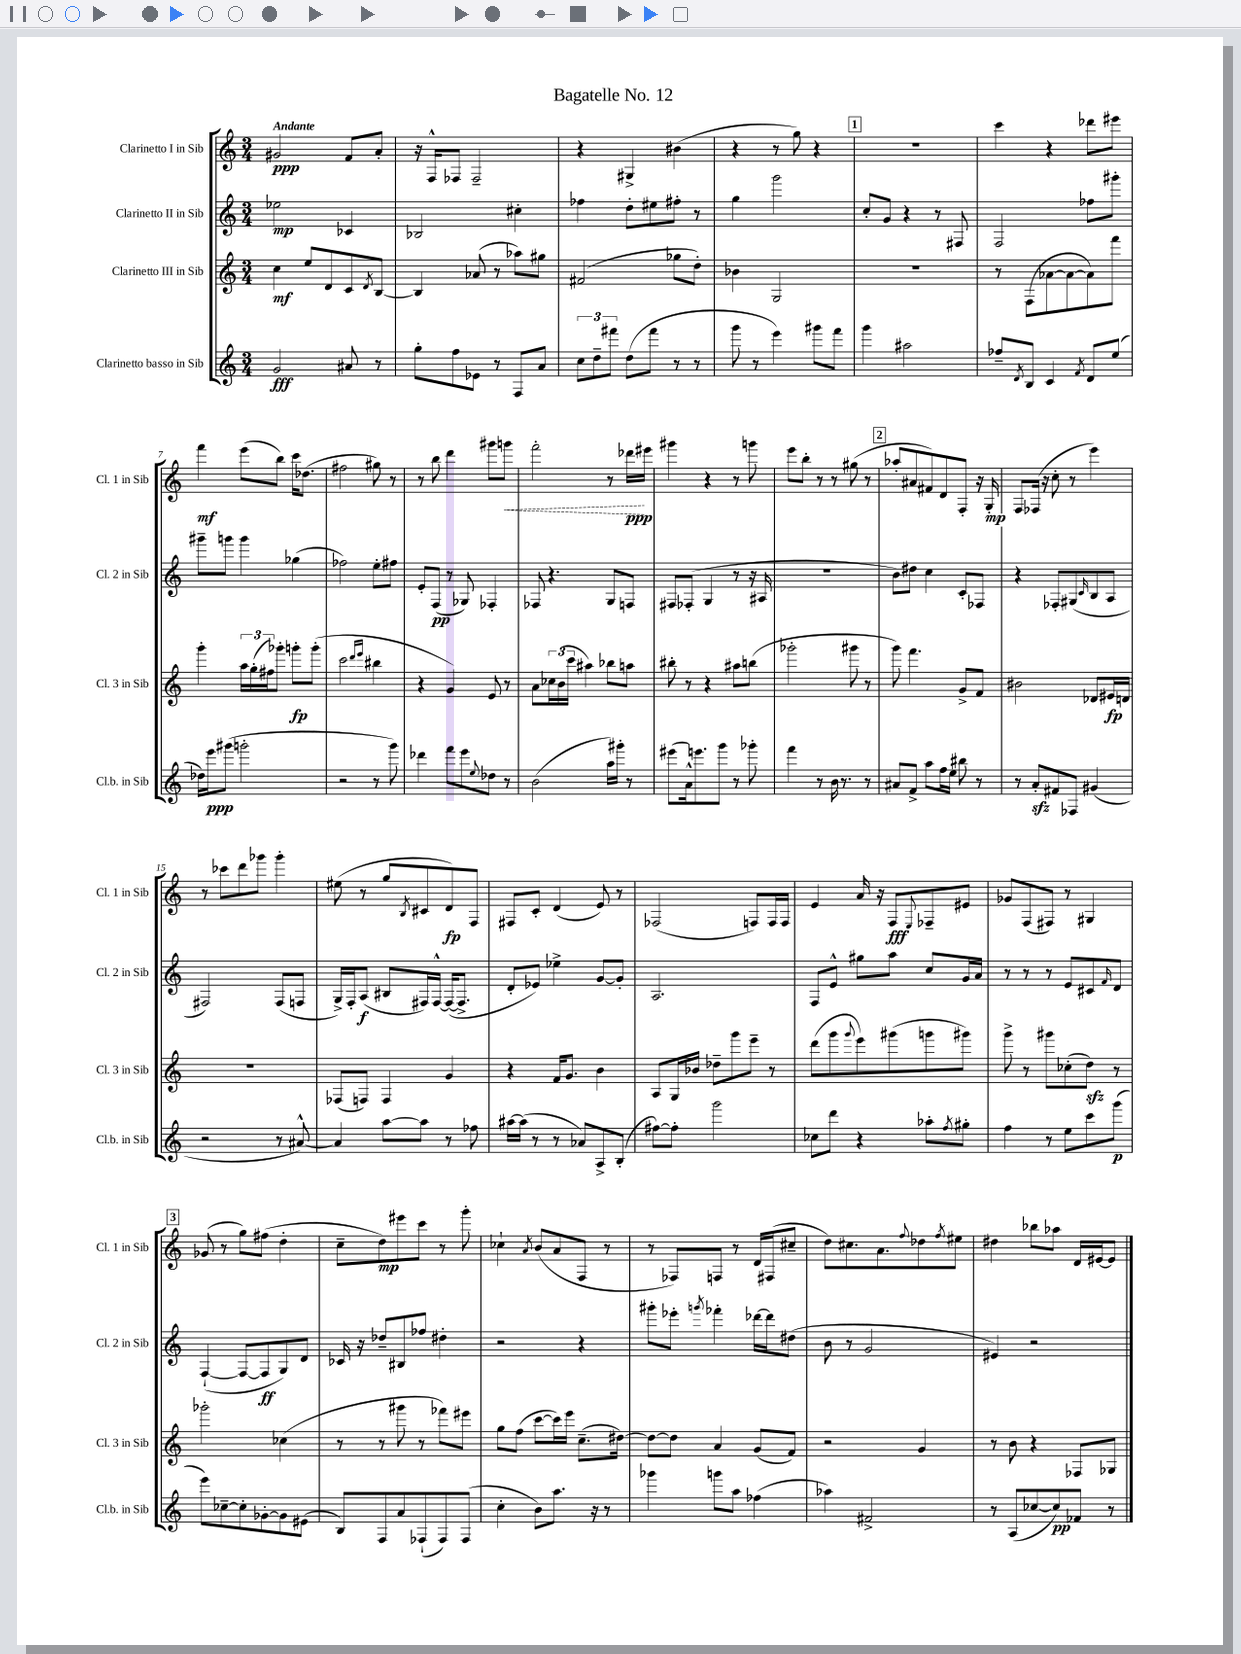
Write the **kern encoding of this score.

**kern	**kern	**kern	**kern
*staff4	*staff3	*staff2	*staff1
*clefG2	*clefG2	*clefG2	*clefG2
*k[]	*k[]	*k[]	*k[]
*M3/4	*M3/4	*M3/4	*M3/4
2g/	4cc\	2ee-\	2g#/
.	8ee/L	.	.
.	8d/	.	.
8a#/	8c/	4c-/	8f/L
.	8qd/	.	.
8r	[8B/J	.	8a'/J
=	=	=	=
8gg'\L	4B/]	2B-/	16r
.	.	.	16F^^/LK
8ff\	.	.	8F-/J
8e-\J	(8a-/	.	2F-~/
8r	8r	.	.
8F/L	8aa-\L)	4cc#'\	.
8a/J	8gg#\J	.	.
=	=	=	=
12cc\L	(2f#/	4ff-\	4r
12dd~\	.	.	.
12fff#\J	.	.	.
(8dd\L	.	8dd'\L	4G#^/
8fff#\J	.	8ee#\	.
8r	8gg-\L	8ff#'\J	(4b#\
8r	8dd'\J)	8r	.
=	=	=	=
8ggg\	4b-\	4gg\	4r
8r	.	.	.
4eee\)	2G/	2ggg\	8r
.	.	.	8gg\)
8ggg#\L	.	.	4r
8fff\J	.	.	.
=	=	=	=
4ggg\	2.r	8cc'/L	2.r
.	.	8g/J	.
2aa#\	.	4r	.
.	.	8r	.
.	.	8F#/	.
=	=	=	=
8ff-~/L	8r	2F/	4ccc\
8qd/	.	.	.
8B/J	(8F\L	.	.
4c/	[8a-\	.	4r
.	8a-\_	.	.
8qf/	.	.	.
8d/L	8a-\])	8ff-\L	8ddd-\L
(8ee/J	8fff\J	8ggg#'\J	8eee#\J
=	=	=	=
16dd-\LL)	4ggg'\	8ggg#~\L	4fff\
16eee\J	.	.	.
(8ggg#\J	.	8ggg\J	.
2ggg'\	24aa\LL	4ggg\	(8eee\L
.	(24gg'\	.	.
.	24ff#\J)	.	.
.	8ggg-'\J	.	8bb\J)
.	8ggg'\L	(4gg-\	16ccc\LK
.	.	.	(8.dd-\J
.	(8ggg'\J	.	.
=	=	=	=
2r	2ccc\	2ff-\)	2ff#\
.	16qqddd/LL	.	.
.	16qqeee/JJ	.	.
8r	4bb#\	8ee'\L	8gg#\)
8ggg\)	.	8ff#\J	8r
=	=	=	=
4ddd-\	4r	8e'/L	8r
.	.	(8F/J	8bb\
8fff\L	4g/)	8r	4ddd\
8eee\	.	8G-/)	.
8qqee/	.	.	.
8dd-\J	8e/	4F-'/	8ggg#\L
8r	8r	.	8ggg\J
=	=	=	=
(2b\	8a\L	8F-/	2fff'\
.	24cc-\L	4.r	.
.	(24b\	.	.
.	24ccc\JJ	.	.
.	4aa#\)	.	.
16aa\LL)	8bb-\L	8G/L	8r
16ggg#'\JJ	.	.	.
8r	8aa\J	8F/J	16ddd-\LL
.	.	.	16eee#\JJ
=	=	=	=
(8eee#\L	8bb#'\	8F#/L	4ggg#\
16a^^\k)	8r	(8F-'/J	.
8.eee\	.	.	.
.	4r	4G/	4r
8ggg\J	.	.	.
8r	8aa#\L	8r	8r
8ggg-'\	(8bb\J	16r	8ggg\
.	.	16A#/	.
=	=	=	=
4fff\	2ggg-'\	2.r	8eee\L
.	.	.	8bb'\J
8r	.	.	8r
16b\	.	.	8r
8.r	.	.	.
.	8ggg#\	.	(8gg#\
8r	8r	.	8r
=	=	=	=
8a#/L	8ggg\)	8b\L)	8aa-'/L
8f^/J	4.fff\	8dd#\J	8a#/
8aa\L	.	4cc\	8f#/)
16ff\L	.	.	8d/
16ee\JJ	.	.	.
8bb#\	8g^/L	8c'/L	8F'/J
8r	8f/J	8F-/J	16r
.	.	.	16G'/
=	=	=	=
8r	2b#\	4r	8F/L
8a'/L	.	.	(16F-/Jk
.	.	.	16r
8f#/	.	8F-'/L	8cc'\
8F-/J	.	(8G#/	8r
.	.	16qqc/	.
(4g#/	8d-/L	8B/	4eee\)
.	16e#/L	8A/J	.
.	16d/JJ	.	.
=	=	=	=
2r	2.r	2F#/)	8r
.	.	.	8ccc-\L
.	.	.	8ddd\
.	.	.	8ggg-\J
8r	.	(8F#/L	4ggg-'\
[8a#^^/)	.	8F/J	.
=	=	=	=
4a#/]	(8F-/L	16G^/LL)	(8ee#\
.	.	16F'/J	.
.	8F/J)	(8A/J	8r
[8aa\L	4F/	8B#/L	8gg/L
.	.	.	8qB/
8aa\]J	.	16F#/L)	8c#/
.	.	[16F#^^/JJ	.
8r	4g/	(16F#/_LK	8d/)
.	.	8.F#^/]J	.
8ff-\	.	.	8F/J
=	=	=	=
[16aa#\LL	4r	8d'/L	8F#/L
(16aa#\]JJ	.	.	.
8r	.	8e-/J)	8c'/J
8r	16f/LK	4ee-^\	(4d/
.	8.g/J	.	.
8a-/L)	.	.	.
8A^/	4b\	[8g/L	8e/)
(8B'/J	.	8g'/]J	8r
=	=	=	=
[8ff#\L)	8A/L	2.A/	(2F-/
8ff#'\]J	16G/L	.	.
.	16b-/JJ	.	.
2ggg\	8dd-~\L	.	.
.	8ggg\	.	.
.	8eee~\J	.	8F/L)
.	8r	.	16F/L
.	.	.	16F/JJ
=	=	=	=
8cc-\L	(8ddd\L	8F/L	4e/
8ddd\J	8ggg\	8e^^/J	.
.	8qqggg/	.	.
4r	8eee\)	8gg#\L	16a/
.	.	.	16r
.	(8ggg#\	8aa\J	8F/L
.	.	.	8qqE/
8aa-'\L	8ggg\	8cc/L	8F-~/
8qff/	.	.	.
8gg#'\J	8ggg#\J)	16g/L	8e#/J
.	.	16a/JJ	.
=	=	=	=
4ff\	8ggg^\	8r	8g-/L
.	8r	8r	(8F/
8r	8ggg#\L	8r	8F#/J)
8ee\L	(8cc-'\	8e/L	8r
8ccc\	8dd\J)	8c#/	4G#/
.	.	16qqf/	.
(8ggg\J	8r	8d/J	.
=	=	=	=
8eee\L)	2ggg-'\	([4F`/	(8g-/
[8cc-~\	.	.	8r
8cc-'\]	.	8F/_L	8gg\L)
[8g-'\	.	8F/]	(8ff#\J
8g-\]	(4cc-\	8G/)	4dd'\
(8e#\J	.	8d/J	.
=	=	=	=
8B/L)	8r	16c-/	8cc~\L
.	.	16r	.
8F/	8r	8dd-~/L	8dd\)
8a/	8ggg#\	8B#/	8eee#\
(8F-`/	8r	8ff-/J	8ccc\J
8F-/)	8fff-\L)	4dd#'\	8r
(8F-/J	8eee#\J	.	8ggg'\
=	=	=	=
4cc'\	8gg\L	2r	4cc-`\
.	(8ff\J	.	.
.	.	.	8qa/
8b\L)	[8ccc\L	.	(8b/L
8.aa\J	16ccc\]L)	.	8a/
.	16eee\JJ	.	.
.	(8.cc~\L	4r	8F/J
16r	.	.	.
8r	.	.	8r
.	[16dd#\Jk)	.	.
=	=	=	=
4ggg-\	8dd#\_L	8ggg#'\L	8r
.	8dd#\]J	8eee-'\J	8F-/L)
.	.	8qggg/	.
8ggg\L	4a/	4fff-'\	8F/J
8aa\J	.	.	8r
(4ff-\	(8g/L	[16ddd-\LL	16d/LL
.	.	16ddd-\]J	(16F#/J
.	8f/J)	(8dd#\J	8cc#~/J
=	=	=	=
4aa-\)	2r	8b\	8dd\L)
.	.	8r	8.cc#\
2f#^/	.	2g/	.
.	.	.	8.a\
.	.	.	8qqff/
.	4g/	.	8dd-\
.	.	.	8qff/
.	.	.	8ee#\J
=	=	=	=
8r	8r	4e#/)	4dd#\
(8A/L	8b\	.	.
[8cc-/	4r	2r	8bb-\L
8cc-/])	.	.	8aa-\J
8f-/J	8F-/L	.	16d/LL
.	.	.	[16e#/J
8r	8G-/J	.	8e#/]J
==	==	==	==
*-	*-	*-	*-
